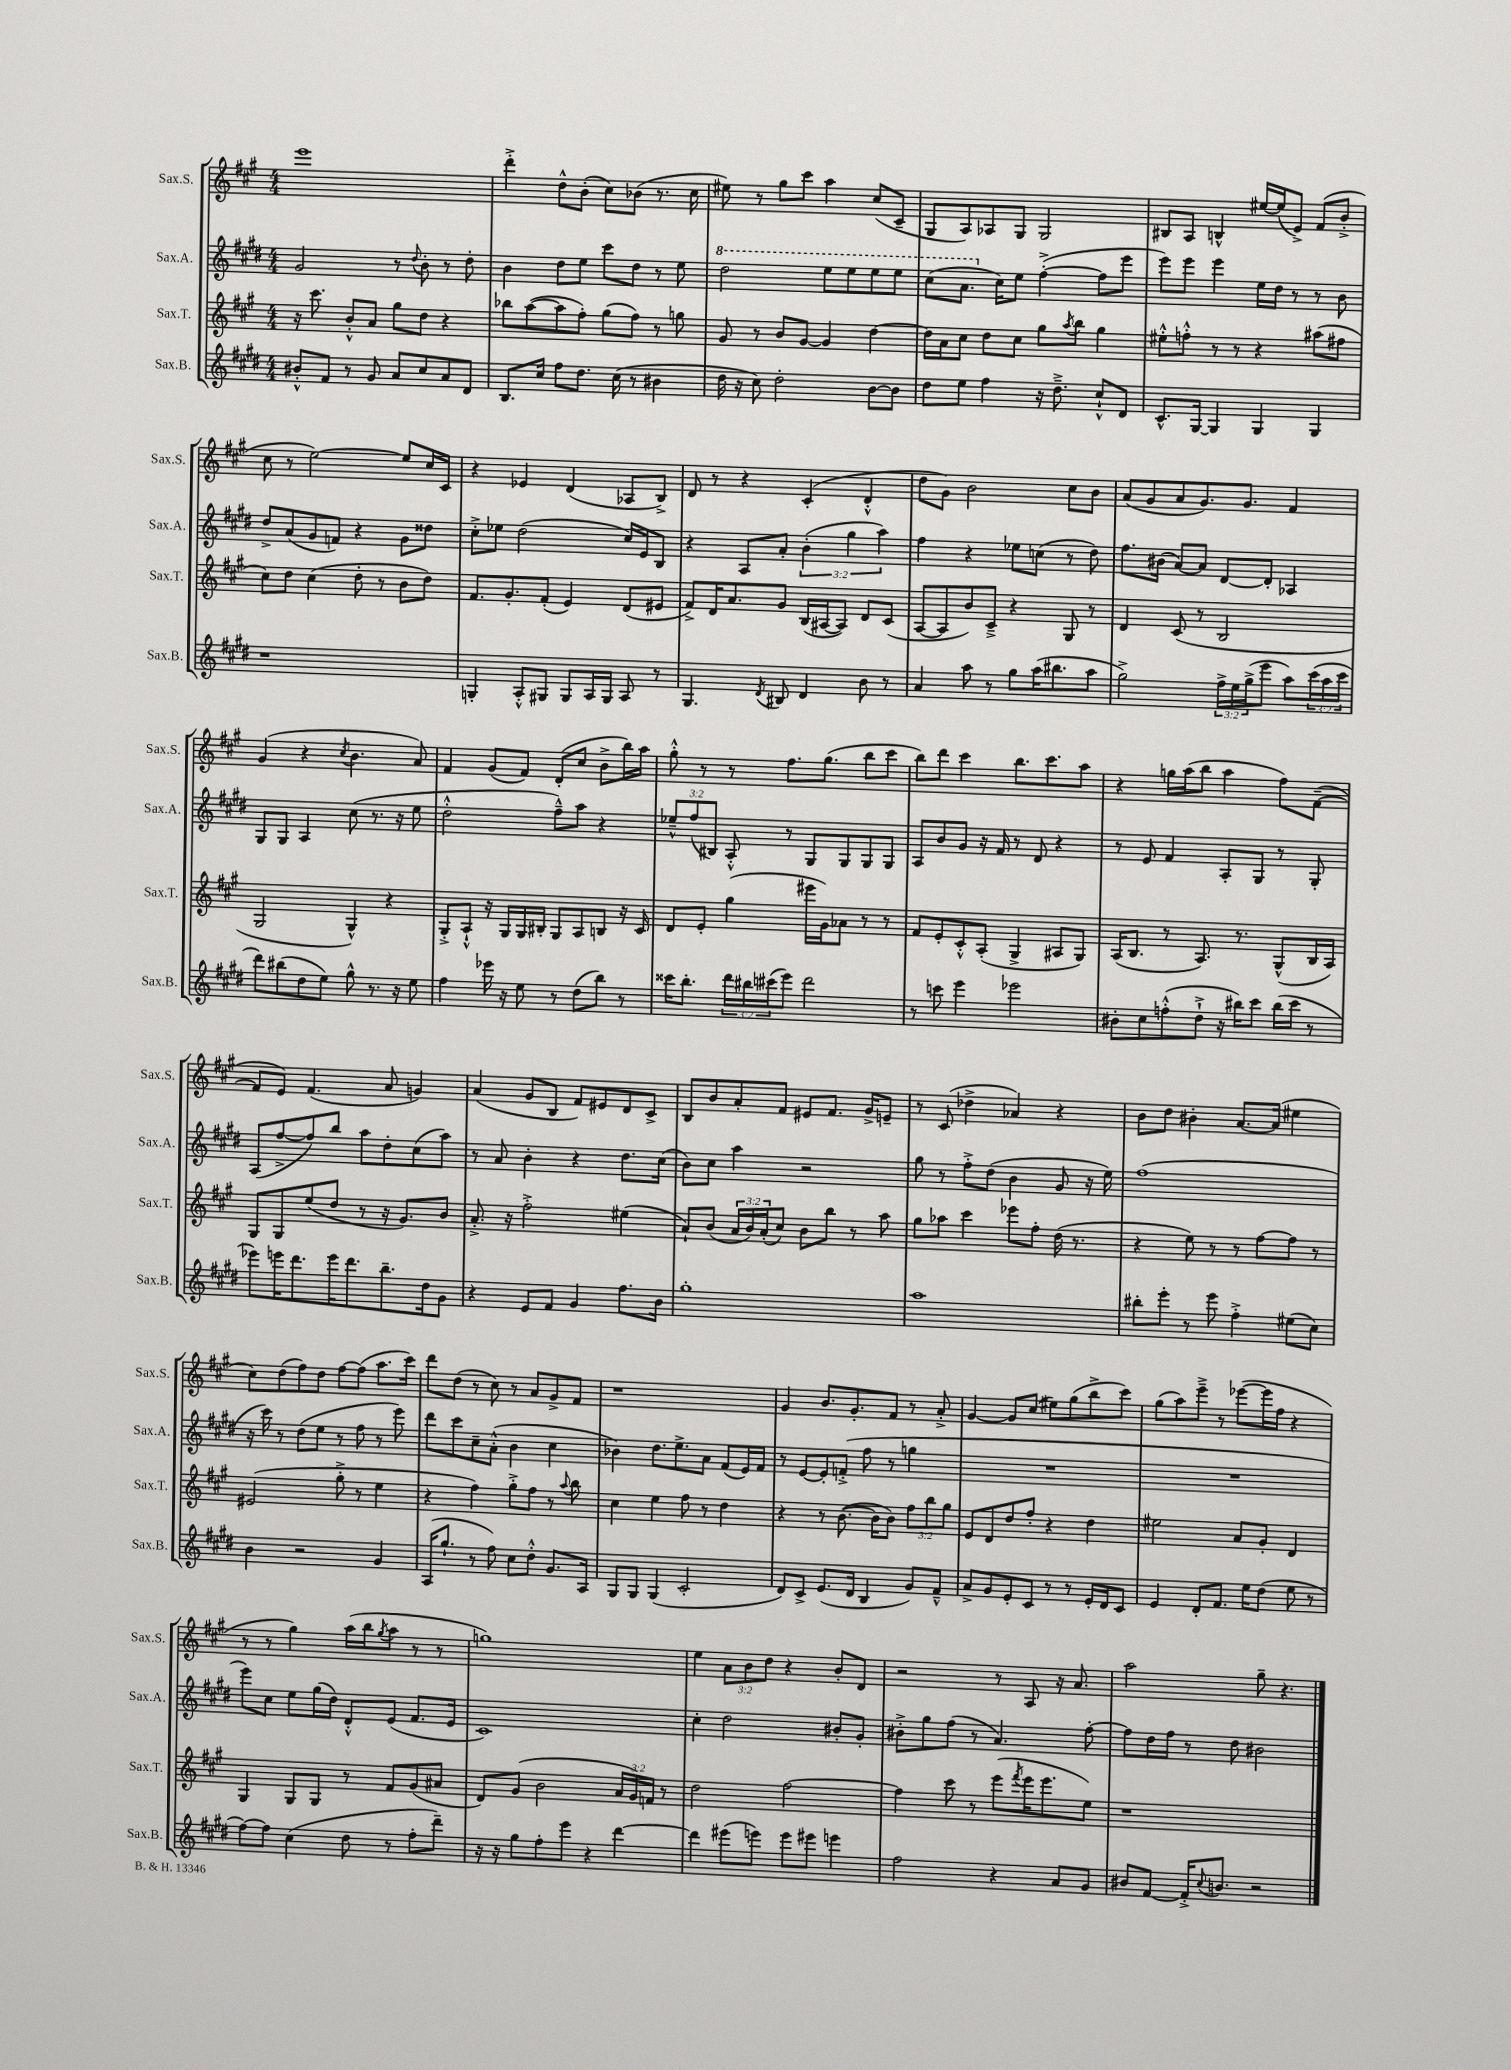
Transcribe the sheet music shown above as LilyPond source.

<<
\new StaffGroup <<
\new Staff = "s0" \with { instrumentName = "Sax.S." shortInstrumentName = "Sax.S." } {
    \clef treble \key a \major \numericTimeSignature \time 4/4 \override Staff.TupletNumber.text = #tuplet-number::calc-fraction-text
    e'''1 |
    d'''4-.-> d''8-^ b'8-.( cis''8) bes'8( r8. cis''16 |
    eis''8) r8 gis''8 cis'''8 a''4 cis''8( cis'8-- |
    gis8 a8) aes8 gis8 gis2 |
    bis8 a8 b4-^ eis''16~ eis''16( e'8->) fis'8( b'8-.-> |
    cis''8 r8 e''2~) e''8 cis''16 cis'16 |
    r4 ees'4 d'4( aes8 b8->) |
    d'8 r8 r4 cis'4-.( d'4-.-^ |
    d''8 gis'8) b'2 cis''8 b'8 |
    a'8( gis'8 a'8 gis'8.) gis'8. fis'4 |
    gis'4( r4 \acciaccatura { cis''8 } b'4. a'8) |
    fis'4 gis'8( fis'8) d'8-.( cis''8 b'8-> b''16) a''16 |
    gis''8-.-^ r8 r8 fis''8. gis''8.( b''8 cis'''8 |
    b''8) d'''8 cis'''4 b''8. cis'''8. a''8 |
    r4 g''16 a''16( b''8 a''4 fis''8) fis'8~--( |
    fis'8 e'8) fis'4.( a'8 g'4) |
    a'4( gis'8 b8 fis'8) eis'8 d'8 cis'8-> |
    b8 b'8 a'8-. fis'8 eis'8 fis'8. gis'16-> e'8-- |
    r8 cis'8( des''4-> aes'4) r4 |
    b'8 d''8 bis'4-. a'8.~ a'16( eis''4 |
    cis''8) d''8( fis''8) d''8 fis''8~ fis''8( a''8. cis'''16) |
    d'''8 d''8( r8 cis''8) r8 a'8 gis'8-> fis'8 |
    r1 |
    gis'4 b'8. gis'8.-. fis'8 r8 a'8-.-> |
    gis'4~ gis'8 cis''8( eis''8) gis''8( b''8-> cis'''8) |
    gis''8( a''8) e'''8---> r8 ees'''8~( ees'''16 fis''16 r4 |
    r8 r8 gis''4) a''16( b''16 \acciaccatura { gis''8 } a''8 r8 r8 |
    g''1) |
    e''4 \tuplet 3/2 { a'8 b'8 d''8 } r4 b'8-. d'8 |
    r2 r8 a8 r16 a'8. |
    a''2 gis''8-- r4. \bar "|." |
}
\new Staff = "s1" \with { instrumentName = "Sax.A." shortInstrumentName = "Sax.A." } {
    \clef treble \key e \major \numericTimeSignature \time 4/4 \override Staff.TupletNumber.text = #tuplet-number::calc-fraction-text
    gis'2 r8 \appoggiatura { dis''8 } b'8-. r8 dis''8-. |
    b'4 dis''8 e''8 cis'''8 dis''8 r8 e''8 |
    \ottava #1 dis'''2 e'''8 e'''8 e'''8 e'''8 |
    cis'''8( a''8. \ottava #0 cis''16) e''8 fis''4~-.->( fis''8 e'''8 |
    e'''8) e'''8 e'''4 e''16 dis''16 r8 r8 b'8 |
    dis''8-> a'8( gis'8 f'8) r4 gis'8 disis''8 |
    cis''8-.-> ees''8 dis''2( cis''16) e'16 b8 |
    r4 a8 a'8-. \tuplet 3/2 { b'4-.( gis''4 a''4) } |
    fis''4 r4 ees''8 c''8( r8 dis''8) |
    fis''8. bis'16( a'8~) a'8 dis'8~ dis'8-. aes4 |
    gis8 gis8 a4 cis''8( r8. r16 e''8 |
    dis''2-.-^ fis''8---^) a''8 r4 |
    \tuplet 3/2 { ees''8---^ fis''8( bis8) } a8-.-^ r8 gis8 gis8 gis8 gis8 |
    a8 b'8 gis'8 r16 fis'16 r8 dis'8 r4 |
    r8 e'8 fis'4 a8-. gis8 r8 gis8-. |
    a8( fis''8~-> fis''8) b''8 a''8 dis''8-. cis''8( a''8) |
    r8 a'8 b'4-. r4 dis''8. cis''16( |
    b'8) cis''8 a''4 r2 |
    gis''8 r8 fis''8-.-> dis''8( b'4 gis'8 r16 e''16) |
    fis''1( |
    r16 cis'''16) r8 dis''8( e''8 r8 fis''8 r8 e'''8) |
    dis'''8 cis'''8 cis''8-- a'8-.-^( b'4 cis''4 |
    bes'4) dis''8. e''8.-> a'8 fis'8( e'16) fis'16 |
    r8 e'8~ e'8-. f'8-.->( fis''8 r8 g''4 |
    R1 |
    R1 |
    e'''8) cis''8 e''8 gis''16( dis''16) dis'8-.-^ e'8( fis'8. e'16 |
    cis'1) |
    cis''4-. dis''2 bis'8-. gis'8-. |
    bis'8-.-> gis''8 fis''8( r8 a'4.) fis''8~-. |
    fis''8 dis''16 fis''16 r8 dis''8 bis'2 \bar "|." |
}
\new Staff = "s2" \with { instrumentName = "Sax.T." shortInstrumentName = "Sax.T." } {
    \clef treble \key a \major \numericTimeSignature \time 4/4 \override Staff.TupletNumber.text = #tuplet-number::calc-fraction-text
    r16 cis'''8. b'8-.-^ a'8 gis''8 d''8 r4 |
    bes''8 a''8~( a''8 fis''8-.) gis''8( fis''8) r8 g''8 |
    gis'8 r8 b'8 gis'8~ gis'4 d''4~ |
    d''16 a'16 cis''8 d''8 cis''8 gis''8 \acciaccatura { a''8 } b''8 gis''4 |
    eis''8-.-^ f''8-.-^ r8 r8 r4 ais''8( fis''8 |
    cis''8) d''8 cis''4( d''8-. r8 b'8 d''8) |
    fis'8. gis'8.-. fis'8-.( e'4) d'8( eis'8 |
    fis'8->) d'16 a'8. gis'8 b16( ais16~ ais8) d'8 cis'8( |
    a8~ a8 b'8) cis'8---> r4 gis8 r8 |
    d'4 cis'8( r8 b2 |
    gis2 gis4-^) r4 |
    gis8-.-> a8-!-^ r16 gis16 gis16 bis16-. gis8 a8 b8 r16 cis'16 |
    d'8 e'8-. gis''4( eis'''16 gis'16) aes'8 r8 r8 |
    fis'8 e'8-. cis'8-.-^ a8-.( gis4-> ais8 gis8) |
    a16( b8. r8 a8.) r8. gis8-^( b16 a16) |
    gis8 gis8 e''8( d''8 r8 r16 gis'8.) b'8 |
    a'8.-.-> r16 fis''2-.-> eis''4( |
    a'8-!) b'8( \tuplet 3/2 { a'16 b'16) a'16-.( } cis''8) b'8 b''8 r8 a''8 |
    gis''8 aes''8 cis'''4 ees'''8 fis''8-. d''16( r8. |
    r4 e''8) r8 r8 fis''8~ fis''8 r8 |
    eis'2( gis''8-.-> r8 e''4 |
    r4 fis''4) gis''8-.-> fis''8 r8 \appoggiatura { a''8 } b''8 |
    cis''4 e''4 fis''8 r8 d''4 |
    r4 r8 b'8.~( b'16 b'8) \tuplet 3/2 { fis''8 b''8 gis''8 } |
    e'8 d'8 d''8 fis''8-. r4 d''4 |
    eis''2 a'8 gis'8-. d'4 |
    gis4 gis8 gis8 r8 fis'8 gis'8( ais'8 |
    d'8) gis'8( b'2 \tuplet 3/2 { a'16 gis'16) f'16 } r8 |
    d''2 fis''2~ |
    fis''4 cis'''8 r8 e'''8( \acciaccatura { fis'''8 } e'''16 e'''8. e''8) |
    r1 \bar "|." |
}
\new Staff = "s3" \with { instrumentName = "Sax.B." shortInstrumentName = "Sax.B." } {
    \clef treble \key e \major \numericTimeSignature \time 4/4 \override Staff.TupletNumber.text = #tuplet-number::calc-fraction-text
    bis'8-.-^ fis'8 r8 gis'8 a'8 cis''8 a'8 dis'8 |
    b8. cis''16 fis''8 dis''8. cis''16( r8 bis'4 |
    dis''16 r16 cis''8) dis''2-. b'8~ b'8 |
    dis''8 e''8 fis''4 r16 dis''8.---> cis''8-!-^ dis'8 |
    cis'8.-^ gis16~ gis4 gis4 gis4 |
    r1 |
    g4-. a8-.-^ gis8 gis8 a16 gis16 a8 r8 |
    gis4. \acciaccatura { dis'8 } bis8 dis'4 b'8 r8 |
    a'4 a''8 r8 gis''8 a''16( bis''8. a''8 |
    gis''2->) \tuplet 3/2 { fis''16-> e''16 gis''16->( } e'''8 a''8) \tuplet 3/2 { cis'''16( a''16 cis'''16 } |
    dis'''8) bis''8( dis''8 e''8) gis''8-^ r8. r16 e''8 |
    fis''4 ees'''16 r16 e''8 r8 dis''8( b''8) r8 |
    cisis'''16 b''8.-. \tuplet 3/2 { dis'''16 bis''16 cis'''16( } e'''8) dis'''2 |
    r8 c'''8 e'''4 ees'''2 |
    bis'8-. cis''8 f''8-.-^( dis''8-!-> r16 bis''16) cis'''8 bis''16( cis'''16 r8 |
    ees'''8) e'''16 dis'''8. e'''16 dis'''8. b''8.-- dis''16 gis'8 |
    r4 e'8 fis'8 gis'4 fis''8. b'16 |
    gis''1-. |
    a''1 |
    bis''8-. e'''8-. r8 e'''8 fis''4-.-> eis''8( cis''8) |
    b'4 r2 gis'4 |
    a16( gis''8.-! r8 fis''8) cis''8 dis''8-.-^ gis'8. a16 |
    gis8 gis8 gis4( cis'2-. |
    dis'8) cis'8-> e'8.( dis'16 b4 gis'8) fis'8---^ |
    a'8-> gis'8 e'8-. cis'8 r8 r8 e'16-. dis'16 cis'8 |
    e'4 dis'8-. fis'8. e''16 dis''8( e''8 r8 |
    fis''8~) fis''8 cis''4( dis''8 r8 fis''8-. dis'''8--) |
    r16 r16 gis''8 fis''8-. e'''8 r4 dis'''4~ |
    dis'''4 eis'''8( e'''8) e'''8 eis'''8 e'''4 |
    fis''2 r4 a'8 gis'8 |
    bis'8 fis'8~ fis'16-.-> \appoggiatura { cis''8 } b'8. r2 \bar "|." |
}
>>
>>
\layout { \context { \Score \remove "Bar_number_engraver" } }
